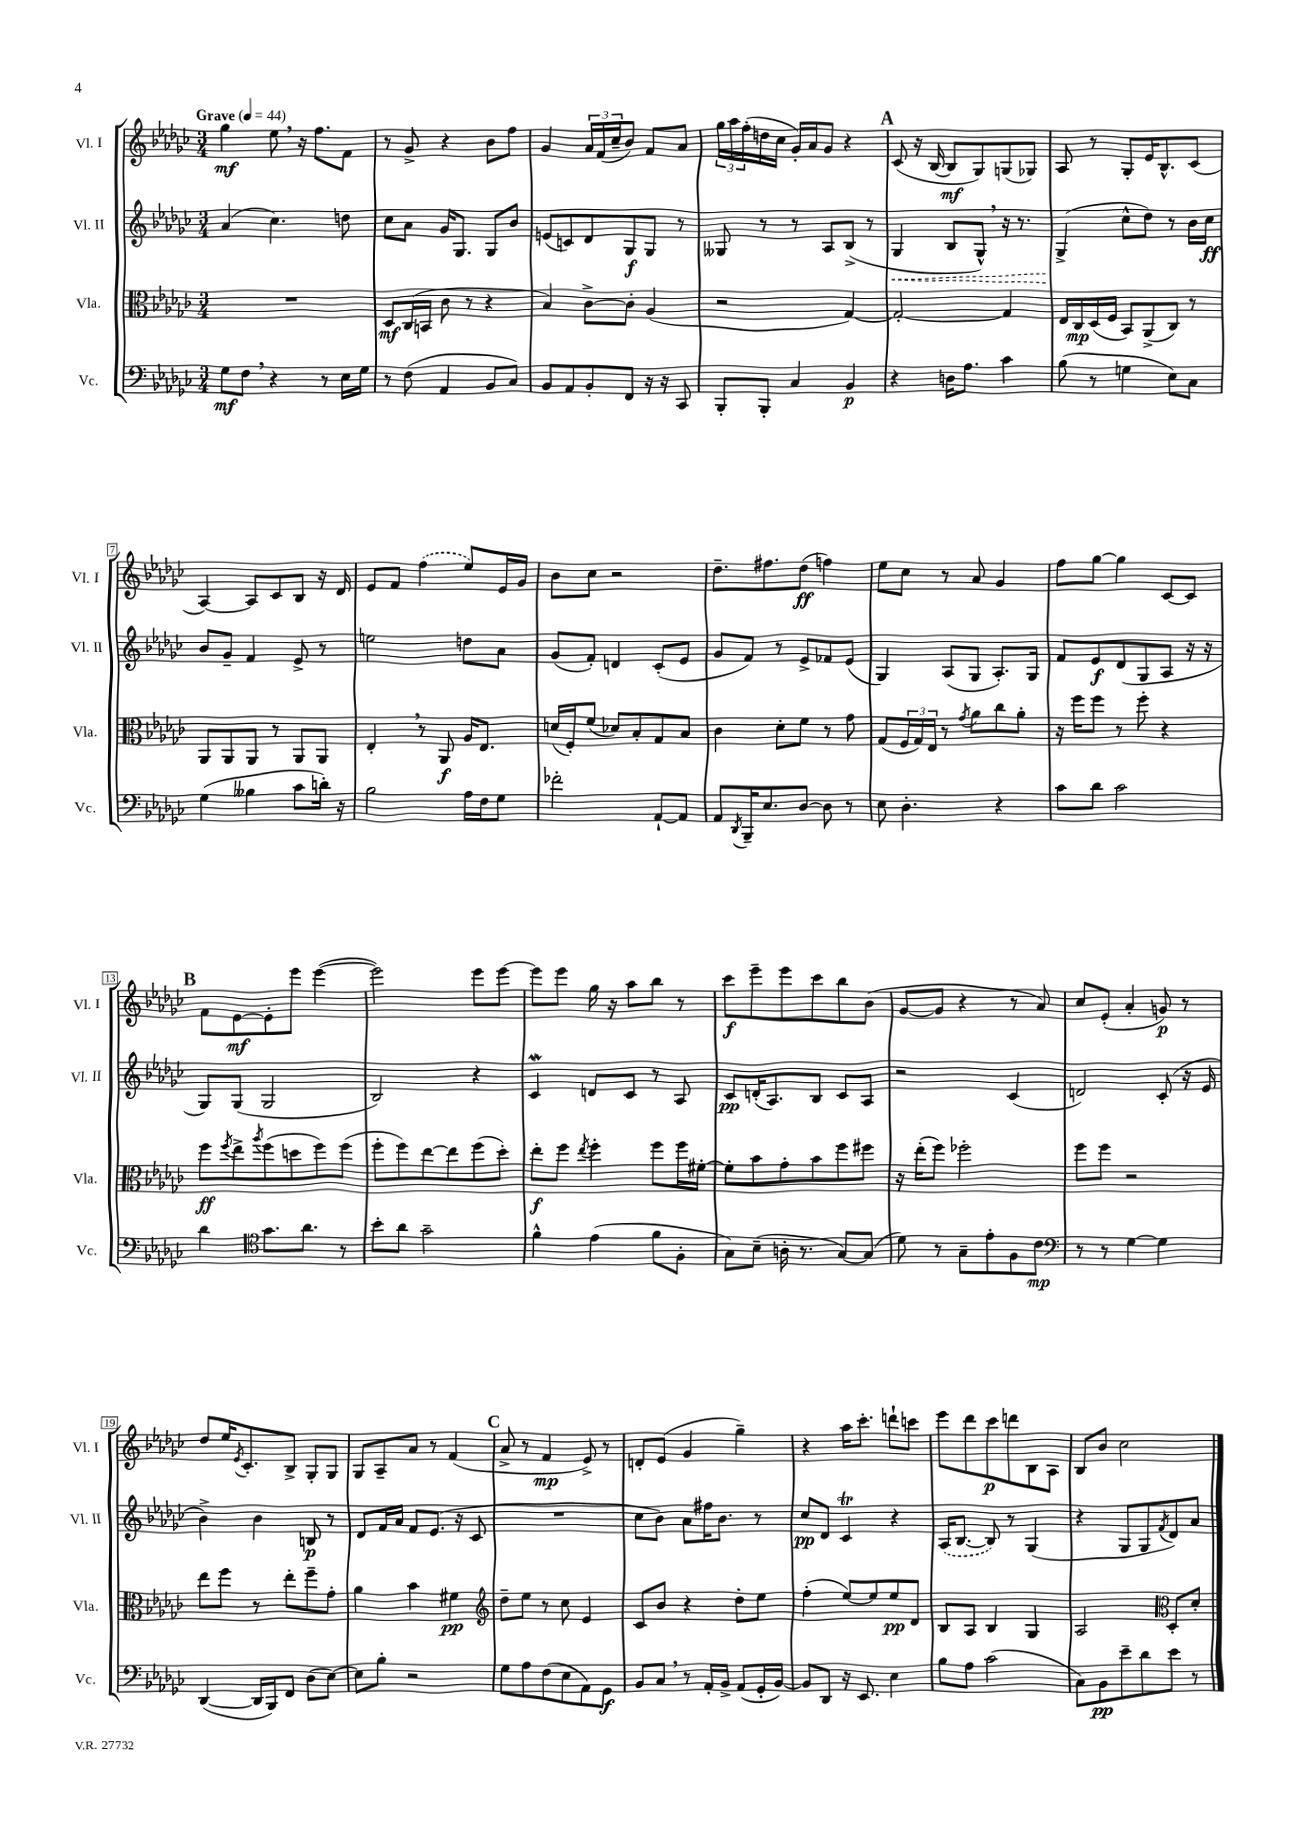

**kern	**kern	**kern	**kern
*staff4	*staff3	*staff2	*staff1
*clefF4	*clefC3	*clefG2	*clefG2
*k[b-e-a-d-g-c-]	*k[b-e-a-d-g-c-]	*k[b-e-a-d-g-c-]	*k[b-e-a-d-g-c-]
*M3/4	*M3/4	*M3/4	*M3/4
*MM44	*MM44	*MM44	*MM44
8G-	2.r	(4a-	4gg-
8F	.	.	.
4r	.	4.cc-)	8ee-
.	.	.	16r
.	.	.	8.ff
8r	.	.	.
16E-	.	8dd	8f
16G-	.	.	.
=	=	=	=
8r	8D-	8cc-	8r
(8F	(16C-	8a-	8g-^
.	16BB	.	.
4AA-	8c-	16g-	4r
.	.	8.G-	.
.	8r	.	.
8BB-	4r	8G-	8b-
8C-)	.	8b-	8ff
=	=	=	=
8BB-	4B-)	(8e	4g-
8AA-	.	8c)	.
8BB-'	[8c-^	8d-	24a-
.	.	.	(24f
.	.	.	24cc-~
8FF	8c-']	8G-	8b-)
16r	(4A-	8G-	8f
16r	.	.	.
8CC-	.	8r	8a-
=	=	=	=
8BBB-'	2r	8G--	24gg-
.	.	.	24aa-
.	.	.	(24ff'
8BBB-'	.	8r	16dd
.	.	.	16cc-
4C-	.	8r	16g-')
.	.	.	16a-
.	.	8A-	8g-
4BB-	[4G-)	(8B-^	4r
.	.	8r	.
=	=	=	=
4r	2G-'_	4G-	(8c-
.	.	.	16r
.	.	.	[16B-
16D	.	8B-	8B-]
8.A-	.	.	.
.	.	8G-^^)	8G-)
4c-	4G-]	16r	(8G
.	.	8.r	.
.	.	.	8G-)
=	=	=	=
(8B-	16E-	(4G-^	8A-
.	16C-	.	.
8r	(16D-	.	8r
.	16F	.	.
4G	8BB-)	8cc-^^	8G-'
.	(8AA-^	8dd-)	16e-
.	.	.	8.B-^^
8E-)	8C-)	8r	.
8C-	8r	16b-	(8c-
.	.	16cc-	.
=	=	=	=
(4G-	8AA-	8b-	[4A-)
.	8AA-	8g-~	.
4B--	8AA-	4f	8A-]
.	8r	.	8c-
8c-	8AA-	8e-^	8B-
16d')	8AA-	8r	16r
16r	.	.	16d-
=	=	=	=
2B-	4E-'	2ee	8e-
.	.	.	8f
.	8r	.	(4ff
.	8AA-	.	.
16A-	16A-	8dd	8ee-)
16F	8.E-	.	.
8G-	.	8a-	16e-
.	.	.	16g-
=	=	=	=
2f-'	(16d	(8g-	8b-
.	16F')	.	.
.	(8f	8f')	8cc-
.	8d-)	4d	2r
.	8B-'	.	.
[8AA-`	8G-	(8c-'	.
8AA-]	8B-	8e-	.
=	=	=	=
8AA-	4c-	8g-	8.dd-~
8qDD-	.	.	.
16BBB-~	.	8f)	.
8.E-	.	.	8.ff#
.	8d-'	8r	.
[8D-	8f	8e-^	(8dd-
8D-]	8r	8f-	4ff)
8r	8g-	(8e-	.
=	=	=	=
8E-	(8G-	4G-)	8ee-
4.D-'	24F	.	8cc-
.	24G-)	.	.
.	24E-	.	.
.	8r	(8A-	8r
.	8qg-	.	.
.	8a-	8G-	8a-
4r	8cc-	8.A-')	4g-
.	8a-'	.	.
.	.	16G-	.
=	=	=	=
8c-	16r	8f	8ff
.	16ff	.	.
8d-	8ff	8e-	[8gg-
2c-	8r	(8d-	4gg-]
.	8ff'	8G-	.
.	4r	8A-	[8c-
.	.	16r	8c-]
.	.	16r	.
=	=	=	=
4d-	8ff	8G-)	8f
.	8qff	.	.
.	8ee-^	(8G-	[8e-
*clefC4	*	*	*
.	8qaa-	.	.
8.g-	(8ff	2G-	8e-']
.	8dd	.	8eee-
8.a-	.	.	.
.	8ff)	.	([4eee-
8r	(8ff	.	.
=	=	=	=
8b-'	8ff'	2B-)	2eee-])
8a-	8ff)	.	.
2g-~	[8ee-	.	.
.	8ee-]	.	.
.	(8ff	4r	8eee-
.	8dd-')	.	[8eee-
=	=	=	=
4f^^	8ee-'	4c-	8eee-]
.	8ff	.	8eee-
.	8qee-	.	.
(4e-	4ff'	8d	16gg-
.	.	.	16r
.	.	8c-	8aa-
8f	8ff	8r	8bb-
8F'	16ff	8A-	8r
.	[16f#'	.	.
=	=	=	=
8G-)	8f#']	8c-	8ccc-
(8B-~	8b-	(16d'	8eee-~
.	.	8.A-)	.
16A'	8g-'	.	8eee-
8.r	.	.	.
.	8b-	8B-	8ccc-
[8G-)	8ff	8c-	8bb-
(8G-]	8ff#	8A-	(8b-
=	=	=	=
8d-)	16r	2r	[8g-
.	(16ee-'	.	.
8r	8ff)	.	8g-]
8G-~	2ff-'	.	4r
8e-'	.	.	.
8F	.	(4c-	8r
8c-	.	.	8a-)
=	=	=	=
*clefF4	*	*	*
8r	8ff	2d)	8cc-
8r	8ff	.	(8e-'
[4G-	2r	.	4a-'
4G-]	.	(8c-'	8g)
.	.	16r	8r
.	.	16e-	.
=	=	=	=
([4DD-	8ee-	4b-^)	8dd-
.	8ff	.	16ee-
.	.	.	8qe-
.	.	.	8.c-'
16DD-]	8r	4b-	.
16BBB-)	.	.	.
8FF	8ee-'	.	8B-^
(8D-	8ff~	8B	8G-'
[8E-)	8g-'	8r	8G-
=	=	=	=
8E-]	4a-	8d-	8G-
8B-'	.	16f	8A-~
.	.	16a-	.
2r	4b-	8f	8a-
.	.	(8.e-	8r
.	4f#	.	(4f
.	.	16r	.
.	.	8c-	.
=	=	=	=
*	*clefG2	*	*
8G-	8dd-~	2.r	8a-^
8A-	8ee-	.	8r
(8F	8r	.	4f
8E-	8cc-	.	.
8AA-)	4e-	.	8e-^)
8GG-	.	.	8r
=	=	=	=
8BB-	8c-	8cc-	8d'
8C-	8b-	8b-)	(8e-
8r	4r	8a-	4g-
16AA-'	.	16ff#	.
16BB-^	.	8.b-	.
(8AA-	8dd-'	.	4gg-~)
16GG-'	8ee-	8r	.
[16BB-)	.	.	.
=	=	=	=
8BB-]	(4ff'	8cc-	4r
8DD-	.	8d-	.
16r	[8ee-)	4c-	16aa-
8.EE-	.	.	8.ccc-'
.	8ee-]	.	.
4E-	8ee-	4r	8ddd`
.	8d-	.	8ccc
=	=	=	=
8B-	8B-	(16A-	8eee-
.	.	[8.B-	.
8A-	8A-	.	8ddd-
(2c-	4B-	8B-])	8ccc-
.	.	8r	8ddd
.	4G-	(4G-	8B-
.	.	.	8A-
=	=	=	=
8C-)	2A-	4r	8B-
8BB-	.	.	8b-
8e-~	.	8G-	2cc-
8d-	.	8G-	.
*	*clefC3	*	*
.	.	8qf	.
8e-	8D-'	8d-)	.
8r	8d-'	8a-	.
==	==	==	==
*-	*-	*-	*-
